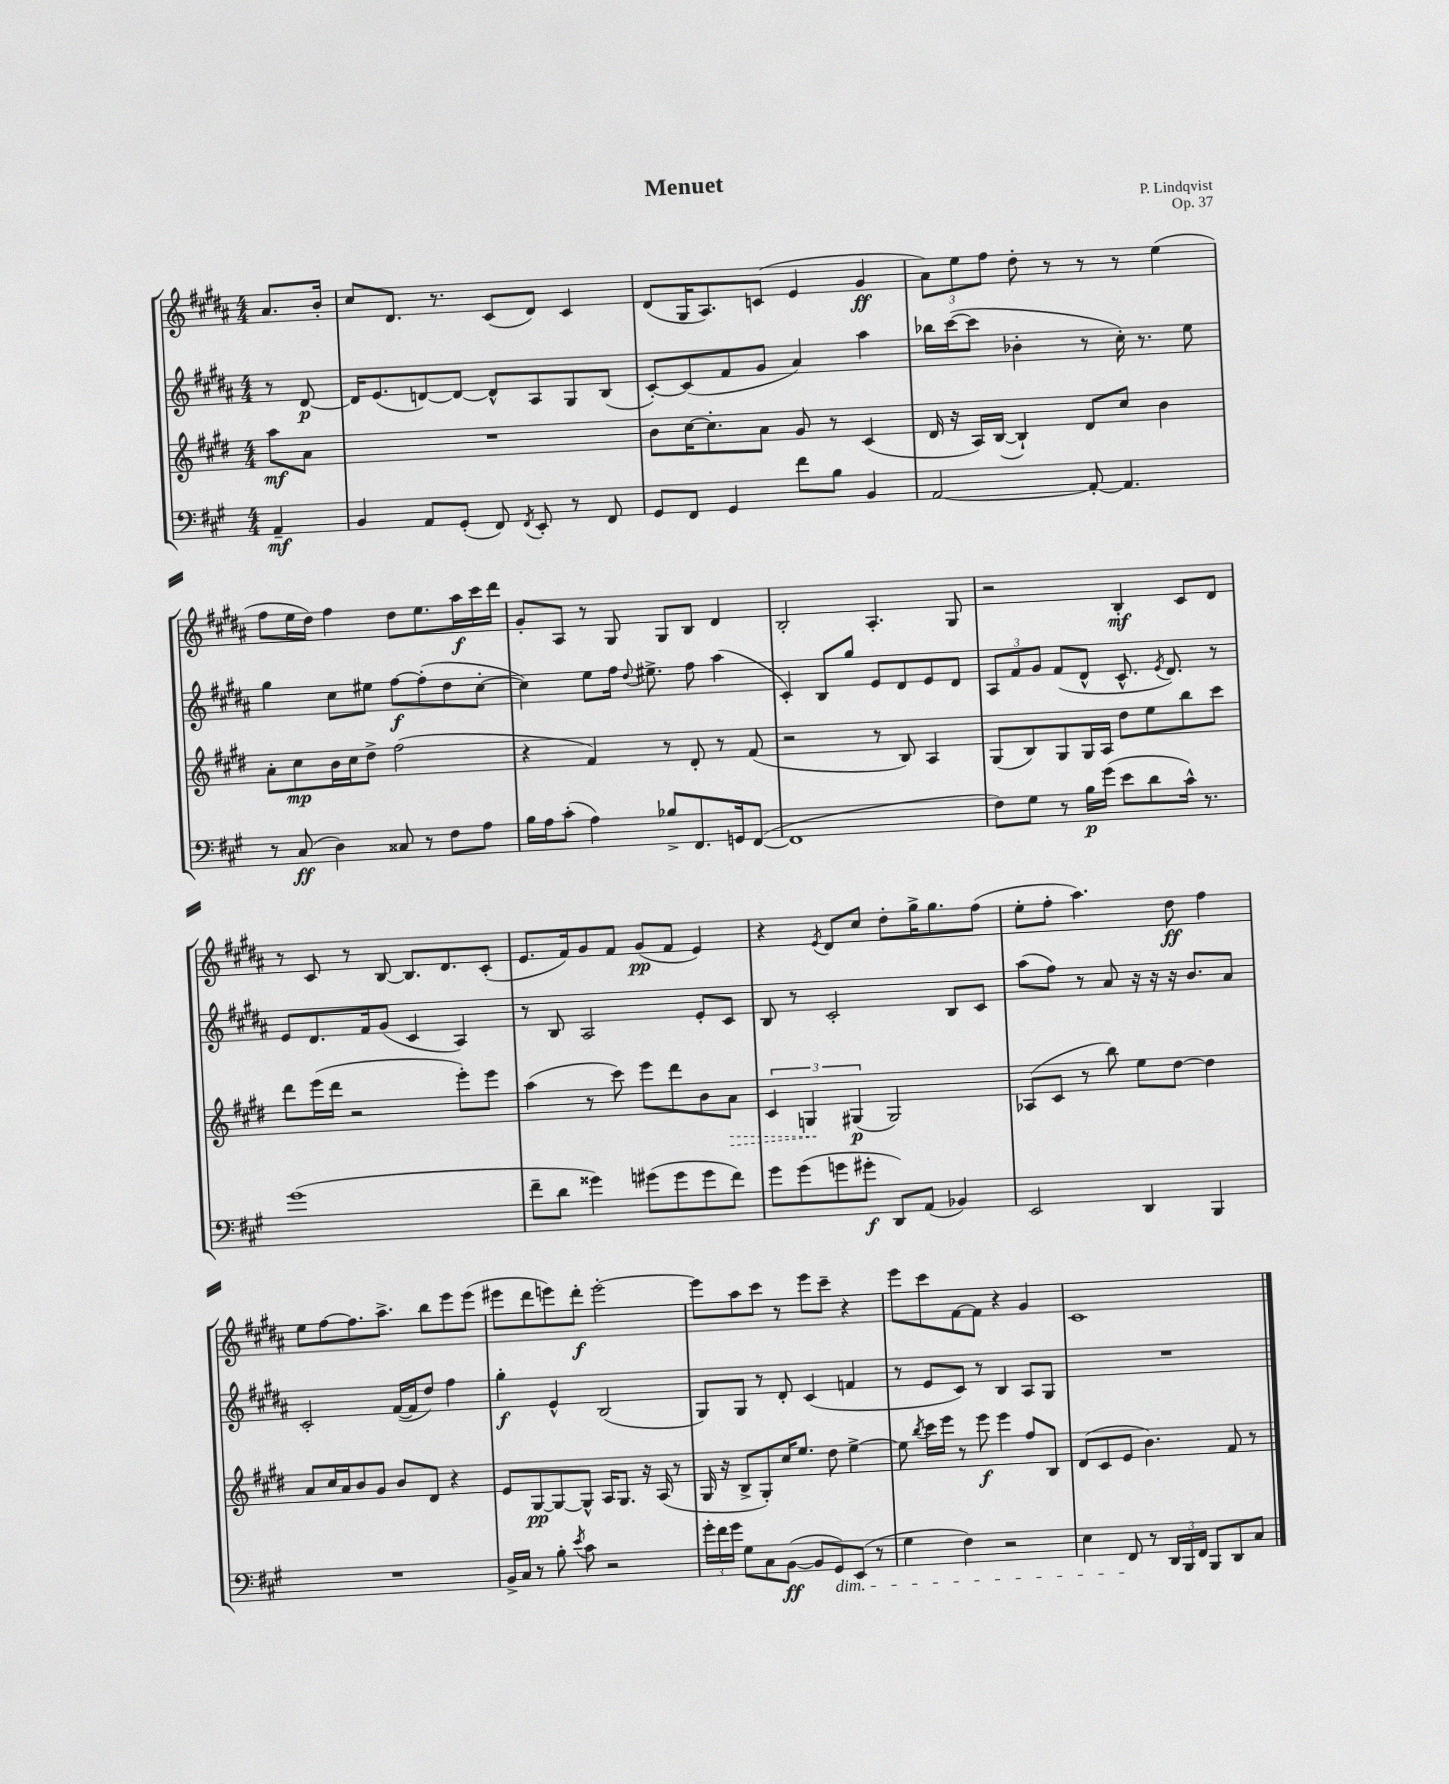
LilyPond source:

\header { title = "Menuet" composer = "P. Lindqvist" opus = "Op. 37" }
<<
\new StaffGroup <<
\new Staff = "s0" {
    \clef treble \key b \major \numericTimeSignature \time 4/4 \partial 4
    \autoBeamOff ais'8.[ b'16]-. |
    cis''8[ dis'8.] r8. cis'8[( dis'8]) cis'4 |
    dis'8[( gis16 ais8.) c'8]( e'4 gis'4\ff |
    \tuplet 3/2 { ais'8[) e''8 fis''8] } dis''8-. r8 r8 r8 e''4( |
    fis''8[ e''16 dis''16]) fis''4 dis''8[ e''8. ais''16\f cis'''16 dis'''16] |
    gis'8[-. ais8] r8 gis8 gis8[ b8] dis'4 |
    b2-. ais4.-. gis8 |
    r2 b4-.\mf cis'8[ dis'8] |
    r8 cis'8 r8 b8~ b8.[ dis'8. cis'8]-.( |
    e'8.[ fis'16) gis'8 fis'8] gis'8[\pp( fis'8] e'4) |
    r4 \acciaccatura { e'8 } dis'8[ cis''8] dis''8[-. gis''16-> gis''8. fis''8]( |
    e''8[-. fis''8]-. ais''4.) dis''8\ff fis''4 |
    e''8[ fis''8~ fis''8. ais''8.]-> b''8[ e'''8 e'''8]( |
    eis'''8[ dis'''8 e'''8) dis'''8]-.\f e'''2~-. |
    e'''8[ ais''8 cis'''8] r8 e'''8[ cis'''8]-- r4 |
    e'''8[ cis'''8 fis'8~ fis'8] r4 gis'4 |
    cis'1 \bar "|." |
}
\new Staff = "s1" {
    \clef treble \key b \major \numericTimeSignature \time 4/4 \partial 4
    \autoBeamOff r8 dis'8~\p |
    dis'16[ e'8.( d'8~) d'8]~ d'8[-^ ais8 gis8 b8]( |
    cis'8[~-.) cis'8( fis'8 gis'8] ais'4) ais''4 |
    bes''16[ cis'''16~( cis'''8] bes'4-. r8 cis''16-.) r8. e''8 |
    gis''4 cis''8[ eis''8] fis''8[~\f fis''8-.( dis''8 cis''8]~-. |
    cis''4) e''8[ fis''16] \appoggiatura { dis''8 } eis''8.-> fis''8 ais''4( |
    cis'4-.) b8[ gis''8] e'8[ dis'8 e'8 dis'8] |
    \tuplet 3/2 { ais8[ fis'8 gis'8] } fis'8[( dis'8]-^ cis'8.-^ \acciaccatura { e'8 } dis'8.) r8 |
    e'8[ dis'8. fis'16 gis'8]( cis'4 ais4) |
    r8 b8 ais2 e'8[-. cis'8] |
    b8 r8 cis'2-. b8[ cis'8] |
    ais''8[( fis''8]) r8 ais'8 r16 r16 r16 b'8.[ ais'8] |
    cis'2-. fis'16[~( fis'16 dis''8]) fis''4 |
    gis''4-.\f e'4-^ b2( |
    gis8[) gis8] r8 dis'8-. cis'4( f'4 |
    r8 e'8[ cis'8]) r8 b4 ais8[ gis8] |
    R1 \bar "|." |
}
\new Staff = "s2" {
    \clef treble \key e \major \numericTimeSignature \time 4/4 \partial 4
    \autoBeamOff a''8[\mf a'8] |
    R1 |
    b'8[ cis''16~ cis''8.-. a'8] gis'8 r8 cis'4( |
    dis'16 r16 a16[) b16]~( b4-!) dis'8[ cis''8] b'4 |
    a'8[-. cis''8\mp b'16 cis''16 dis''8]-> fis''2( |
    r4 fis'4) r8 dis'8-. r8 fis'8( |
    r2 r8 b8) a4 |
    gis8[( b8) gis8 gis16 a16] dis''8[ e''8 b''8 cis'''8] |
    dis'''8[ e'''16( dis'''16] r2 e'''8[-.) e'''8] |
    a''4( r8 cis'''8) e'''8[ dis'''8 b'8 \once \override Hairpin.style = #'dashed-line a'8]\> |
    \tuplet 3/2 { cis'4 g4\! gis4\p( } gis2) |
    aes8[( cis'8] r8 b''8) e''8[ dis''8]~ dis''4 |
    a'8[ cis''16 a'16 b'8 gis'8] b'8[ dis'8] r4 |
    e'8[ gis8~\pp gis8~ gis8]-^ a16[ gis8.] r16 a16( r8 |
    gis16 r16 b8[-> gis8-.) cis''16 e''8.] dis''8 e''4~-> |
    e''8 \acciaccatura { b''8 } cis'''16[ e'''16] r8 e'''8\f e'''4 fis''8[ b8] |
    dis'8[( cis'8 e'8] b'4.) fis'8 r8 \bar "|." |
}
\new Staff = "s3" {
    \clef bass \key a \major \numericTimeSignature \time 4/4 \partial 4
    \autoBeamOff a,4--\mf |
    b,4 a,8[ gis,8]-.( fis,8) \acciaccatura { fis,8 } e,8-. r8 fis,8 |
    gis,8[ fis,8] gis,4 fis'8[ b8] b,4 |
    a,2~ a,8~-. a,4. |
    r8 cis8\ff( d4) cisis8 r8 fis8[ a8] |
    b16[ a16 cis'8]-.( a4) bes8[-> fis,8. g,16 fis,8]~( |
    fis,1 |
    fis8[) gis8] r8 b16[\p gis'16]( e'8[ d'8 cis'16]-^) r8. |
    gis'1( |
    fis'8[-- d'8] gisis'4) gis'8[( gis'8 gis'8 fis'8]) |
    gis'8[ gis'8( g'8 gis'8]-.\f d,8[) a,8]( bes,4) |
    e,2 d,4 b,,4 |
    R1 |
    b,16[-> cis16] r8 b8-. \acciaccatura { e'8 } cis'8 r2 |
    \tuplet 3/2 { gis'16[-. fis'16 gis'16] } gis8[ cis8 b,8]~\ff( b,8[ gis,8\dim) e,8]( r8 |
    gis4 fis4) r2 |
    e4 fis,8\! r8 \tuplet 3/2 { d,16[ b,,16 fis,16] } b,,8[ d,8 cis8] \bar "|." |
}
>>
>>
\layout { \context { \Score \remove "Bar_number_engraver" } }
